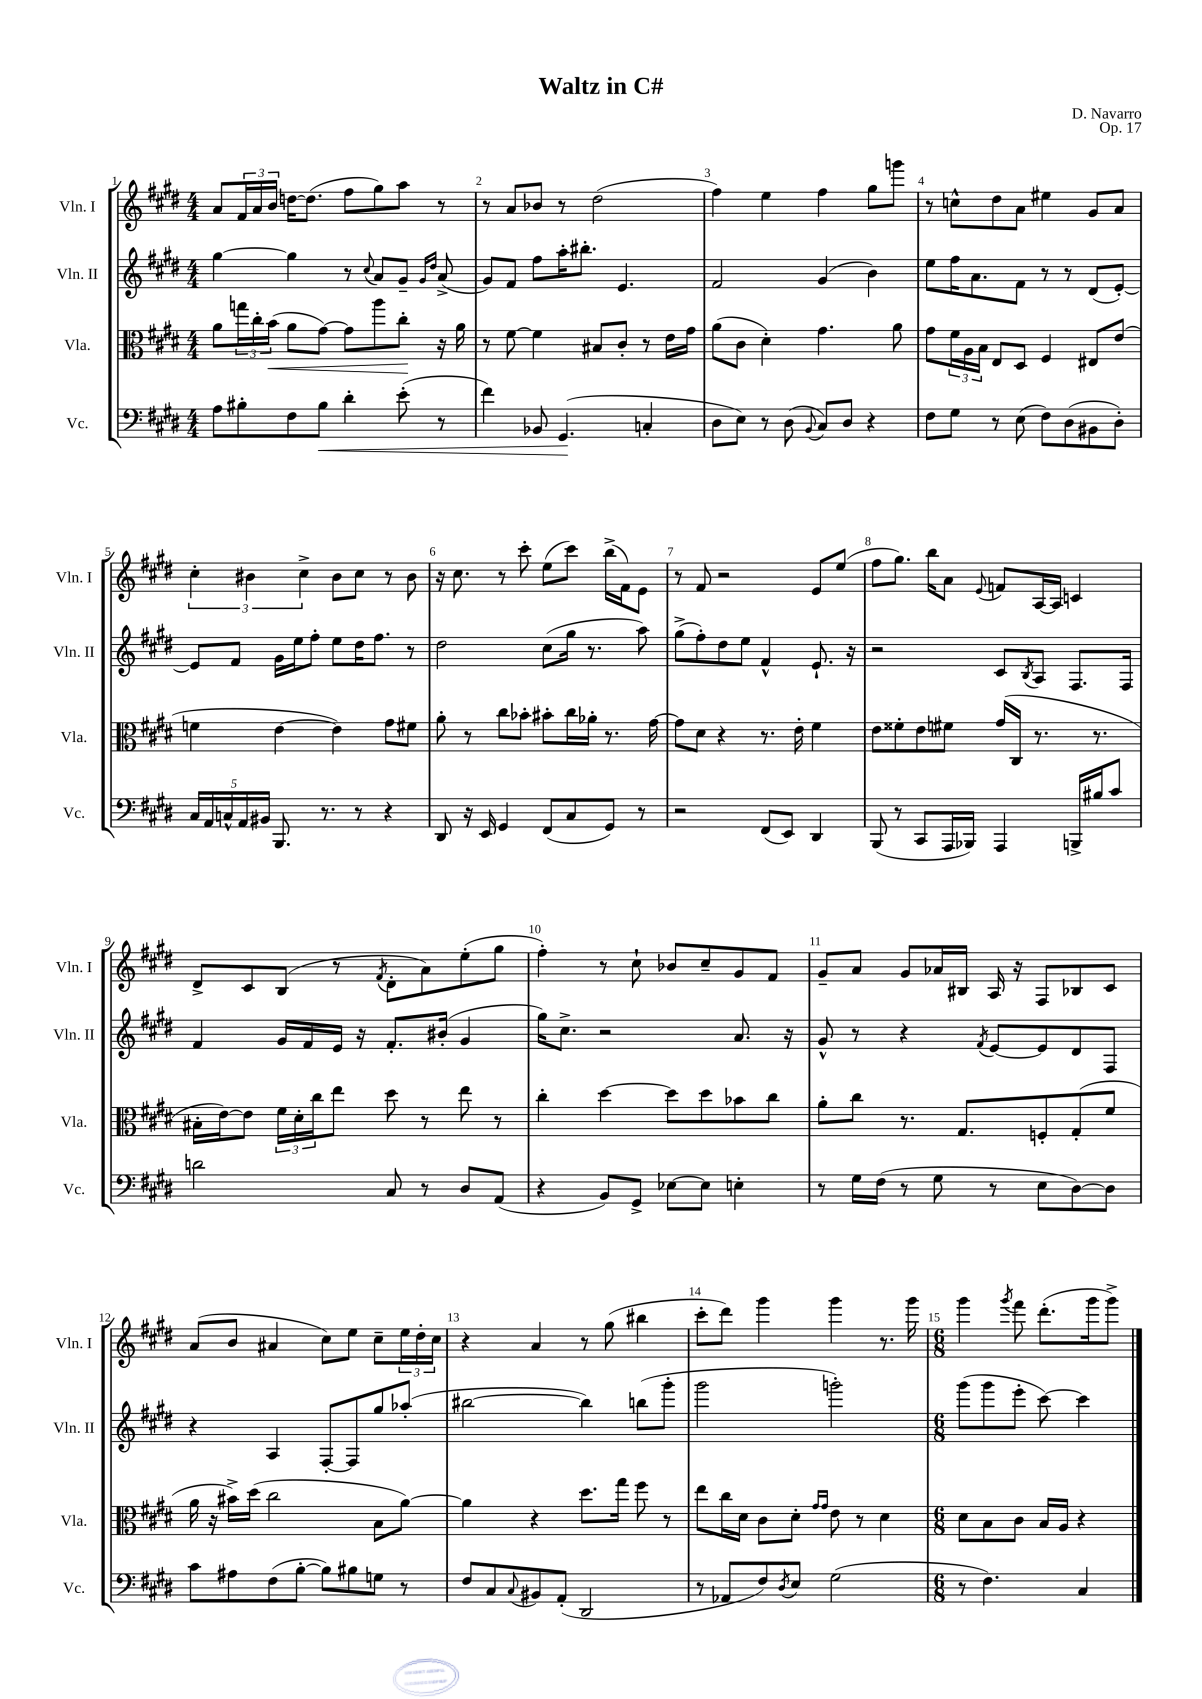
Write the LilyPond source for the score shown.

\header { title = "Waltz in C#" composer = "D. Navarro" opus = "Op. 17" }
<<
\new StaffGroup <<
\new Staff = "s0" \with { instrumentName = "Vln. I" shortInstrumentName = "Vln. I" } {
    \clef treble \key e \major \numericTimeSignature \time 4/4
    a'8 \tuplet 3/2 { fis'16 a'16 b'16 } d''16~ d''8.( fis''8 gis''8) a''8 r8 |
    r8 a'8 bes'8 r8 dis''2( |
    fis''4) e''4 fis''4 gis''8 g'''8 |
    r8 c''8-^ dis''8 a'8 eis''4 gis'8 a'8 |
    \tuplet 3/2 { cis''4-. bis'4 cis''4-> } bis'8 cis''8 r8 bis'8 |
    r16 cis''8. r8 cis'''8-. e''8( cis'''8) b''16->( fis'16) e'8 |
    r8 fis'8 r2 e'8 e''8( |
    fis''8 gis''8.) b''16 a'8 \appoggiatura { e'8 } f'8 a16~ a16 c'4 |
    dis'8-> cis'8 b8( r8 \acciaccatura { fis'8 } dis'8-. a'8) e''8-.( gis''8 |
    fis''4-.) r8 cis''8-! bes'8 cis''8-- gis'8 fis'8 |
    gis'8-- a'8 gis'8 aes'16 bis16 a16 r16 fis8 bes8 cis'8 |
    a'8( b'8 ais'4 cis''8) e''8 cis''8-- \tuplet 3/2 { e''16 dis''16-. cis''16 } |
    r4 a'4 r8 gis''8( bis''4 |
    cis'''8-. dis'''8) gis'''4 gis'''4 r8. gis'''16 |
    \numericTimeSignature \time 6/8 gis'''4 \acciaccatura { gis'''8 } fis'''8 dis'''8.-.( gis'''16 gis'''8->) \bar "|." |
}
\new Staff = "s1" \with { instrumentName = "Vln. II" shortInstrumentName = "Vln. II" } {
    \clef treble \key e \major \numericTimeSignature \time 4/4
    gis''4~ gis''4 r8 \appoggiatura { cis''8 } a'8 gis'8-- \grace { gis'16 dis''16 } a'8->( |
    gis'8) fis'8 fis''8 a''16-. bis''8.-. e'4. |
    fis'2 gis'4( b'4) |
    e''8 fis''16 a'8. fis'8 r8 r8 dis'8( e'8~-.) |
    e'8 fis'8 gis'16 e''16 fis''8-. e''8 dis''16 fis''8. r8 |
    dis''2 cis''8( gis''16 r8. a''8) |
    gis''8->( fis''8-.) dis''8 e''8 fis'4-^ e'8.-! r16 |
    r2 cis'8 \acciaccatura { b8 } a8 fis8. fis16 |
    fis'4 gis'16 fis'16 e'16 r16 fis'8.-. bis'16-.( gis'4 |
    gis''16) cis''8.-> r2 a'8. r16 |
    gis'8-^ r8 r4 \acciaccatura { fis'8 } e'8~ e'8 dis'8 fis8 |
    r4 a4 fis8~-. fis8 gis''8 aes''8-.( |
    bis''2~ bis''4) b''8( gis'''8-. |
    gis'''2 g'''2-.) |
    \numericTimeSignature \time 6/8 gis'''8( gis'''8 e'''8-. cis'''8~) cis'''4 \bar "|." |
}
\new Staff = "s2" \with { instrumentName = "Vla." shortInstrumentName = "Vla." } {
    \clef alto \key e \major \numericTimeSignature \time 4/4
    a'8 \tuplet 3/2 { g''16 cis''16-. b'16\<( } a'8 gis'8~) gis'8 a''8 cis''8-.\! r16 a'16 |
    r8 fis'8~ fis'4 bis8 cis'8-. r8 e'16 gis'16 |
    a'8( cis'8 dis'4-.) gis'4. a'8 |
    gis'8 \tuplet 3/2 { fis'16 a16 b16 } e8 dis8 fis4 eis8 e'8( |
    f'4 e'4~ e'4) gis'8 fis'8 |
    a'8-. r8 cis''8 bes'8-. bis'8-. cis''16 aes'16-. r8. gis'16~ |
    gis'8 dis'8 r4 r8. e'16-. fis'4 |
    e'8 fisis'8-. e'8 fis'8 gis'16( cis16 r8. r8. |
    bis16-. e'16~) e'8 \tuplet 3/2 { fis'16 dis'16-. cis''16 } e''8 dis''8 r8 e''8 r8 |
    cis''4-. dis''4~ dis''8 dis''8 bes'8 cis''8 |
    a'8-. cis''8 r8. gis8. f8-. gis8-.( fis'8 |
    a'16 r16 bis'16->) dis''16( cis''2 b8 a'8~) |
    a'4 r4 dis''8. gis''16 fis''8 r8 |
    e''8 cis''16 dis'16 cis'8 dis'8-. \grace { gis'16 gis'16 } e'8 r8 dis'4 |
    \numericTimeSignature \time 6/8 dis'8 b8 cis'8 b16 a16 r4 \bar "|." |
}
\new Staff = "s3" \with { instrumentName = "Vc." shortInstrumentName = "Vc." } {
    \clef bass \key e \major \numericTimeSignature \time 4/4
    a8 bis8-. fis8 bis8\< dis'4-. e'8-.( r8 |
    fis'4) bes,8 gis,4.\!( c4-. |
    dis8 e8) r8 dis8( \appoggiatura { b,8 } cis8) dis8 r4 |
    fis8 gis8 r8 e8( fis8) dis8( bis,8 dis8-.) |
    \tuplet 5/4 { cis16 a,16 c16-^ a,16 bis,16 } b,,8. r8. r8 r4 |
    dis,8 r16 e,16 gis,4 fis,8( cis8 gis,8) r8 |
    r2 fis,8( e,8) dis,4 |
    b,,8( r8 cis,8 a,,16 bes,,16) a,,4 b,,16-> bis16 cis'8 |
    d'2 cis8 r8 dis8 a,8( |
    r4 b,8) gis,8-> ees8~ ees8 e4-. |
    r8 gis16 fis16( r8 gis8 r8 e8 dis8~) dis8 |
    cis'8 ais8 fis8( b8~-. b8) bis8 g8 r8 |
    fis8 cis8 \appoggiatura { cis8 } bis,8 a,8-.( dis,2 |
    r8 aes,8 fis8) \acciaccatura { dis8 } e8 gis2( |
    \numericTimeSignature \time 6/8 r8 fis4.) cis4 \bar "|." |
}
>>
>>
\layout { \context { \Score \override BarNumber.break-visibility = ##(#f #t #t) barNumberVisibility = #all-bar-numbers-visible } }
